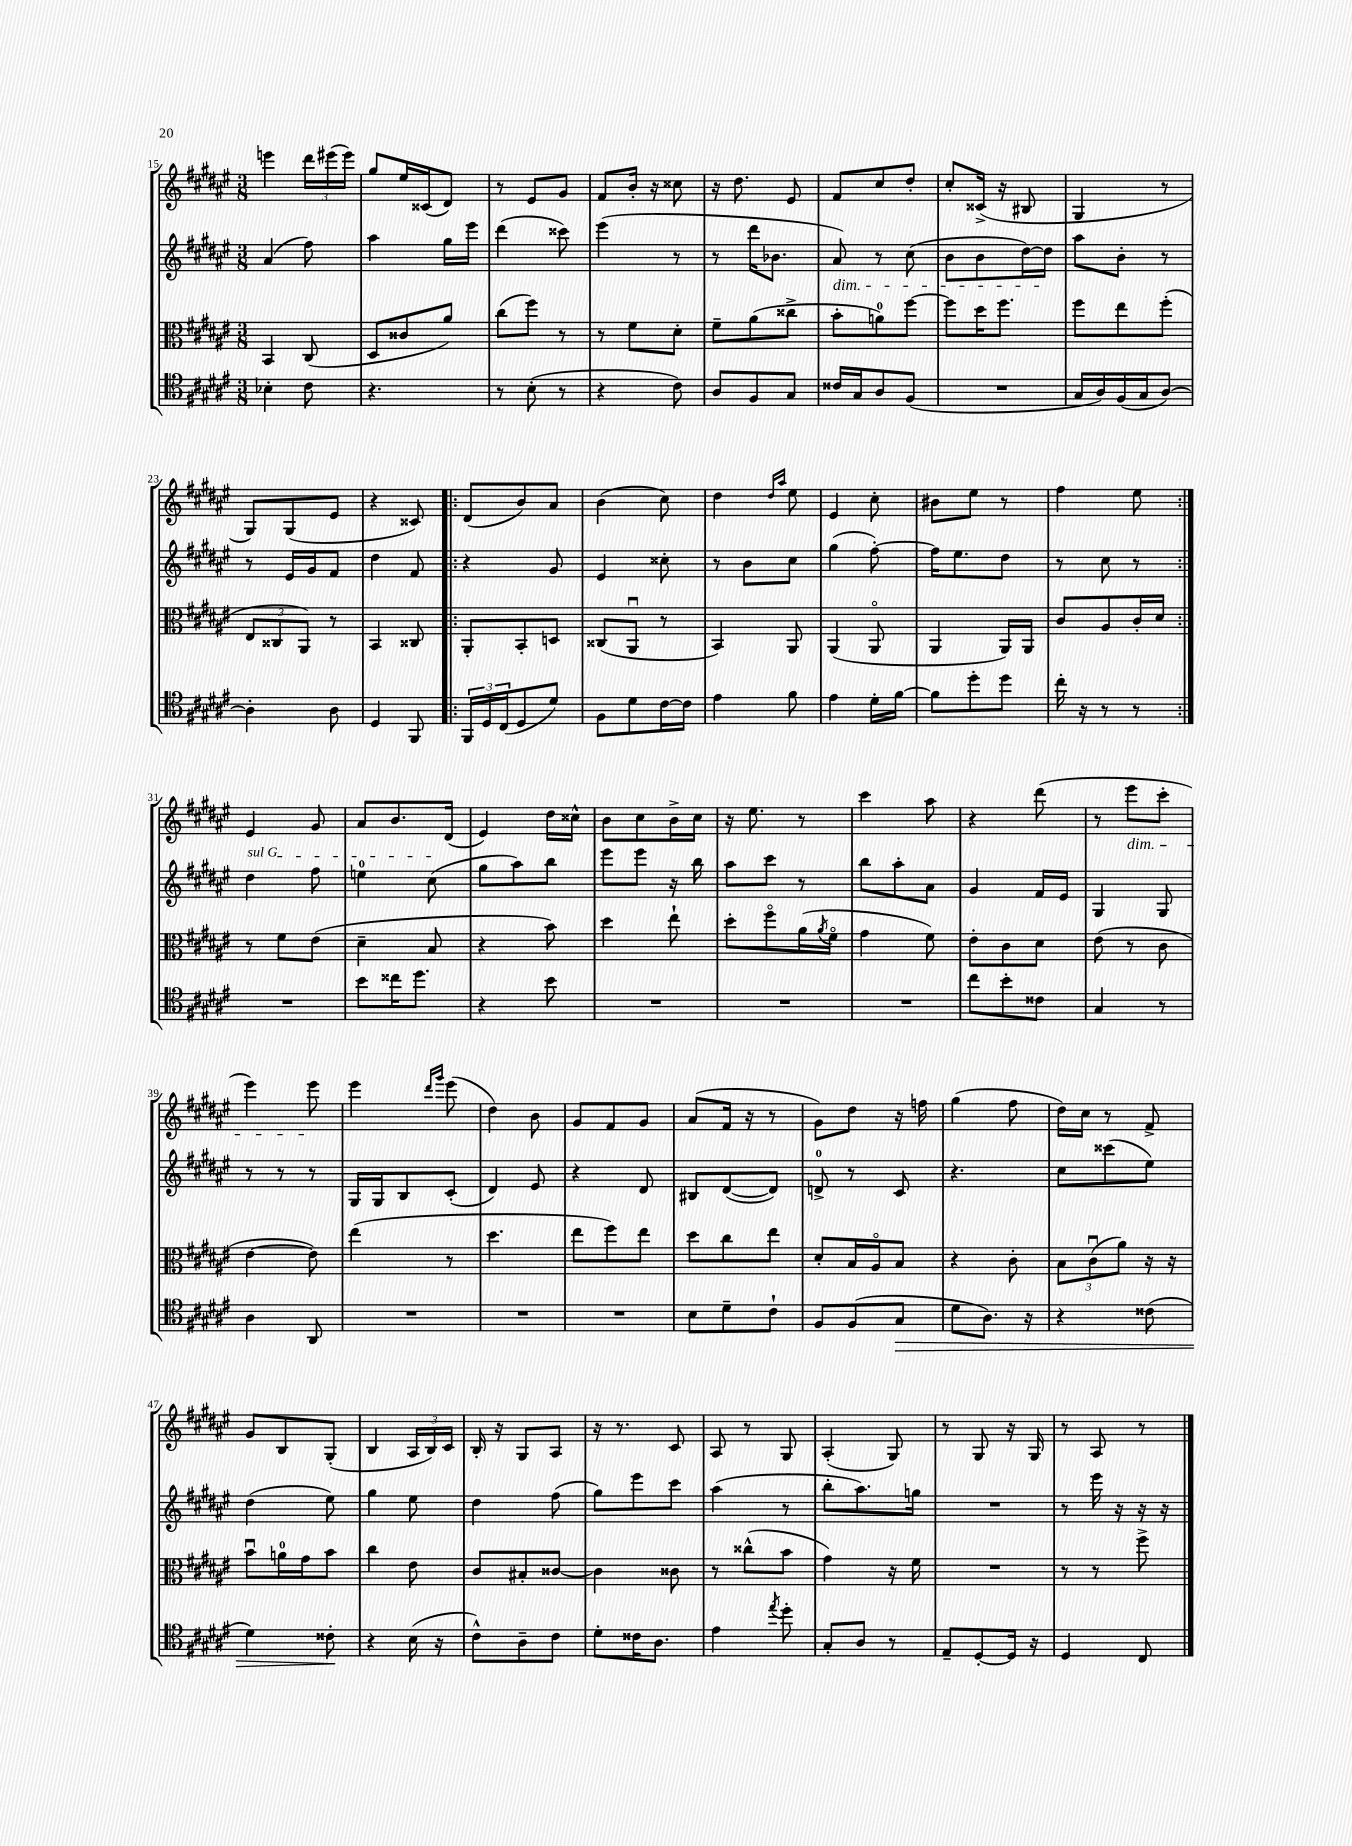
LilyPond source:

<<
\new StaffGroup <<
\new Staff = "s0" {
    \clef treble \key fis \major \numericTimeSignature \time 3/8
    e'''4 \tuplet 3/2 { dis'''16 eis'''16( eis'''16) } |
    gis''8 eis''16 cisis'16( dis'8) |
    r8 eis'8 gis'8 |
    fis'8 b'16-. r16 cisis''8 |
    r16 dis''8. eis'8 |
    fis'8 cis''8 dis''8-. |
    cis''8-. cisis'16->( r16 bis8 |
    gis4 r8 |
    gis8) gis8( eis'8 |
    r4 cisis'8) |
    \repeat volta 2 { dis'8( b'8) ais'8 |
    b'4( cis''8) |
    dis''4 \grace { dis''16 ais''16 } eis''8 |
    eis'4 cis''8-. |
    bis'8 eis''8 r8 |
    fis''4 eis''8 | }
    eis'4 gis'8 |
    ais'8 b'8. dis'16( |
    eis'4) dis''16 cisis''16-^ |
    b'8 cis''8 b'16-> cis''16 |
    r16 eis''8. r8 |
    cis'''4 ais''8 |
    r4 dis'''8( |
    r8 eis'''8\dim cis'''8-. |
    eis'''4) eis'''8\! |
    eis'''4 \grace { dis'''16 gis'''16 } eis'''8( |
    dis''4) b'8 |
    gis'8 fis'8 gis'8 |
    ais'8( fis'16 r16 r8 |
    gis'8) dis''8 r16 f''16 |
    gis''4( fis''8 |
    dis''16) cis''16 r8 fis'8-> |
    gis'8 b8 gis8-.( |
    b4 \tuplet 3/2 { ais16 b16) cis'16 } |
    b16-. r16 gis8 ais8 |
    r16 r8. cis'8 |
    ais8 r8 gis8 |
    ais4-.( gis8) |
    r8 gis8 r16 gis16 |
    r8 ais8 r8 \bar "|." |
}
\new Staff = "s1" {
    \clef treble \key fis \major \numericTimeSignature \time 3/8
    ais'4( fis''8) |
    ais''4 gis''16 eis'''16 |
    dis'''4( cisis'''8) |
    eis'''4( r8 |
    r8 dis'''16 bes'8. |
    ais'8\dim) r8 cis''8( |
    b'8 b'8 dis''16~) dis''16\! |
    ais''8 b'8-. r8 |
    r8 eis'16 gis'16 fis'8 |
    dis''4 fis'8 |
    \repeat volta 2 { r4 gis'8 |
    eis'4 cisis''8-. |
    r8 b'8 cis''8 |
    gis''4( fis''8~-.) |
    fis''16 eis''8. dis''8 |
    r8 cis''8 r8 | }
    \once \override TextSpanner.bound-details.left.text = \markup { \italic "sul G" } dis''4\startTextSpan fis''8 |
    e''4-0 cis''8\stopTextSpan( |
    gis''8 ais''8) b''8 |
    eis'''8 eis'''8 r16 b''16 |
    ais''8 cis'''8 r8 |
    b''8 ais''8-. ais'8 |
    gis'4 fis'16 eis'16 |
    gis4 gis8 |
    r8 r8 r8 |
    gis16 gis16 b8 cis'8-.( |
    dis'4) eis'8 |
    r4 dis'8 |
    bis8 dis'8~( dis'8) |
    d'8-0-> r8 cis'8 |
    r4. |
    cis''8 cisis'''8( eis''8) |
    dis''4( eis''8) |
    gis''4 eis''8 |
    dis''4 fis''8( |
    gis''8) eis'''8 cis'''8 |
    ais''4( r8 |
    b''8-. ais''8.) g''16 |
    R4. |
    r8 eis'''16 r16 r16 r16 \bar "|." |
}
\new Staff = "s2" {
    \clef alto \key fis \major \numericTimeSignature \time 3/8
    b,4 cis8( |
    dis8 cisis'8 ais'8) |
    cis''8( fis''8) r8 |
    r8 fis'8 dis'8-. |
    fis'8-- ais'8( cisis''8-> |
    b'8-. a'8-0) fis''8~ |
    fis''8 dis''16 fis''8. |
    fis''8 eis''8 fis''8-.( |
    \tuplet 3/2 { eis8 cisis8 ais,8) } r8 |
    b,4 cisis8 |
    \repeat volta 2 { ais,8-. b,8-. d8 |
    cisis8( ais,8\downbow r8 |
    b,4) ais,8 |
    ais,4( ais,8\flageolet |
    ais,4 ais,16) ais,16 |
    cis'8 ais8 cis'16-. dis'16 | }
    r8 fis'8 eis'8( |
    dis'4-- b8 |
    r4 b'8) |
    dis''4 eis''8-! |
    dis''8-. fis''8\flageolet ais'16( \acciaccatura { ais'8 } fis'16\flageolet |
    gis'4 fis'8) |
    eis'8-. cis'8 dis'8 |
    eis'8( r8 cis'8 |
    eis'4~ eis'8) |
    eis''4( r8 |
    dis''4. |
    eis''8 fis''8) eis''8 |
    dis''8 cis''8 eis''8 |
    dis'8-. b16 ais16\flageolet b8 |
    r4 cis'8-. |
    \tuplet 3/2 { b8 cis'8\downbow( ais'8) } r16 r16 |
    b'8\downbow a'16-0 gis'16 b'8 |
    cis''4 eis'8 |
    cis'8 bis8-. cisis'8~ |
    cisis'4 cisis'8 |
    r8 cisis''8-^( b'8 |
    gis'4) r16 fis'16 |
    R4. |
    r8 r8 fis''8-> \bar "|." |
}
\new Staff = "s3" {
    \clef tenor \key fis \major \numericTimeSignature \time 3/8
    bes4-. cis'8 |
    r4. |
    r8 b8-.( r8 |
    r4 cis'8) |
    ais8 fis8 gis8 |
    cisis'16 gis16 ais8 fis8( |
    R4. |
    gis16 ais16) fis16( gis16 ais8~) |
    ais4-. ais8 |
    dis4 fis,8 |
    \repeat volta 2 { \tuplet 3/2 { fis,16 dis16 cis16( } dis8 dis'8) |
    fis8 dis'8 cis'16~ cis'16 |
    eis'4 fis'8 |
    eis'4 dis'16-. fis'16~ |
    fis'8 dis''8-. dis''8 |
    cis''16-. r16 r8 r8 | }
    R4. |
    b'8 cisis''16 dis''8. |
    r4 b'8 |
    R4. |
    R4. |
    R4. |
    cis''8 b'8-. cisis'8 |
    gis4 r8 |
    ais4 ais,8 |
    R4. |
    R4. |
    R4. |
    b8 dis'8-- cis'8-! |
    fis8 fis8( gis8\> |
    dis'8 ais8.) r16 |
    r4 cisis'8( |
    dis'4) cisis'8-.\! |
    r4 b16( r16 |
    cis'8-^) ais8-- cis'8 |
    dis'8-. cisis'16 ais8. |
    eis'4 \acciaccatura { eis''8 } dis''8-. |
    gis8-. ais8 r8 |
    eis8-- dis8~-. dis16 r16 |
    dis4 cis8 \bar "|." |
}
>>
>>
\layout { \context { \Score currentBarNumber = #15 } }
